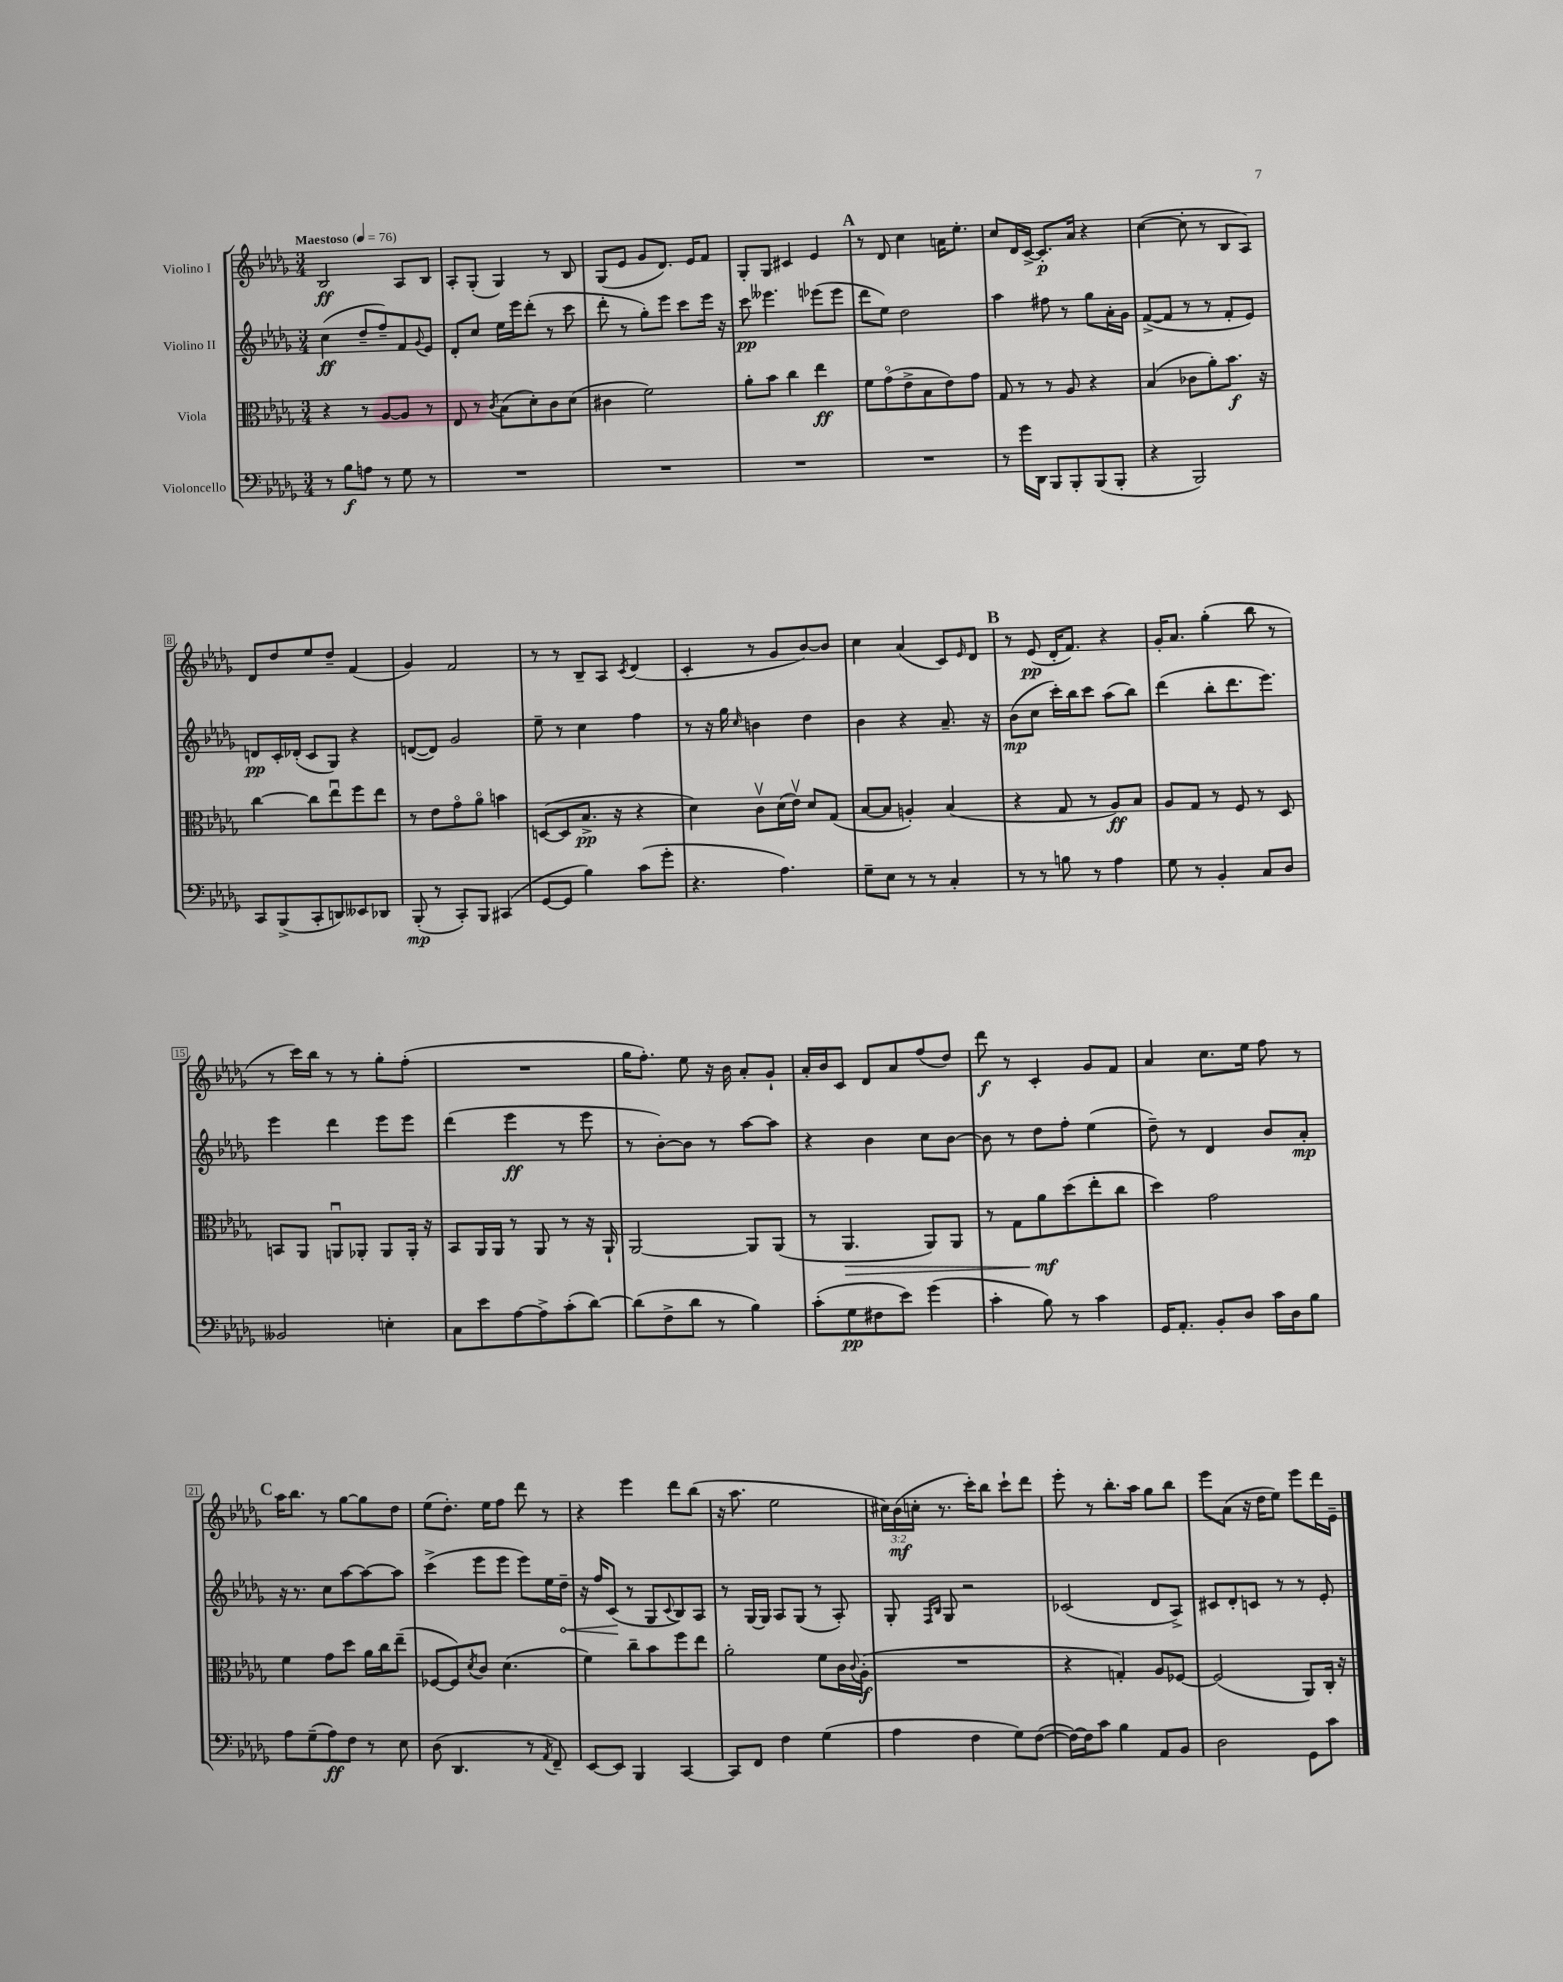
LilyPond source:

<<
\new StaffGroup <<
\new Staff = "s0" \with { instrumentName = "Violino I" } {
    \clef treble \key des \major \numericTimeSignature \time 3/4 \override Staff.TupletNumber.text = #tuplet-number::calc-fraction-text \tempo "Maestoso" 4 = 76
    bes2\ff aes8 bes8 |
    aes8-. ges8-.( ges4) r8 bes8 |
    ges8( ees'8 ges'8 des'8.) ees'16 f'8 |
    ges8-. ges8 cis'4 ees'4 |
    \mark \markup { \bold "A" } r8 des'8 c''4 a'16 ees''8.-. |
    c''8 des'16 c'16~-> c'8.-.\p aes'16 r4 |
    c''4~( c''8-. r8 bes8 aes8) |
    des'8 des''8 ees''8 des''8-- f'4( |
    ges'4) f'2 |
    r8 r8 bes8-- aes8 \acciaccatura { c'8 } des'4( |
    c'4-. r8 ges'8 bes'8~) bes'8 |
    c''4 aes'4( c'8) \grace { ees'16 } des'8 |
    \mark \markup { \bold "B" } r8 ees'8\pp( des'16-. f'8.) r4 |
    ges'16-. aes'8. ges''4-.( bes''8 r8 |
    r8 c'''16) bes''16 r8 r8 ges''8-. f''8-.( |
    R2. |
    ges''16 f''8.-.) ees''8 r16 bes'16 aes'8-. ges'8-! |
    aes'16-. bes'16 c'8 des'8 aes'8 f''8( des''8) |
    des'''8\f r8 c'4-. ges'8 f'8 |
    aes'4 c''8. ees''16 f''8 r8 |
    \mark \markup { \bold "C" } aes''16 bes''8. r8 ges''8~ ges''8 des''8 |
    ees''8( des''8.-.) ees''16 f''8 des'''8 r8 |
    r4 ees'''4 des'''8 bes''8( |
    r16 aes''8. ees''2 |
    \tuplet 3/2 { cis''16) bes'16\mf( c''16-. } r8. c'''16-.) bes''8 c'''8-! des'''8 |
    ees'''8-. r8 bes''8.-. aes''16 ges''8 bes''8 |
    ees'''8 aes'8( r16 des''16 ees''8) ees'''8 des'''16 ees'16-- \bar "|." |
}
\new Staff = "s1" \with { instrumentName = "Violino II" } {
    \clef treble \key des \major \numericTimeSignature \time 3/4
    c''4\ff( des''8-- f''8--) f'8 \appoggiatura { ges'8 } ees'8 |
    des'8-. c''8 ees''16 ees'''16 des'''8-.( r8 c'''8 |
    des'''8-. r8 ges''8-.) ees'''8 c'''8 ees'''16 r16 |
    c'''8\pp eeses'''4. ees'''8( ees'''8 |
    \mark \markup { \bold "A" } des'''8 ees''8) des''2 |
    aes''4 fis''8 r8 ges''8 aes'16-. ges'16 |
    f'8~->( f'8 r8 r8 f'8-. ees'8) |
    d'8\pp c'16-. des'16-.( c'8 ges8) r4 |
    d'8~( d'8) ges'2 |
    ees''8-- r8 c''4 f''4 |
    r8 r16 ges''16 \grace { c''16 } b'4 des''4 |
    bes'4 r4 aes'8.-- r16 |
    \mark \markup { \bold "B" } bes'8\mp( c''8 c'''16-.) bes''16 c'''8 aes''8( bes''8) |
    des'''4( bes''8-. des'''8. ees'''8.) |
    ees'''4 des'''4 ees'''8 ees'''8 |
    des'''4( ees'''4\ff r8 ees'''8 |
    r8 bes'8~-.) bes'8 r8 aes''8~ aes''8 |
    r4 bes'4 c''8 bes'8~ |
    bes'8 r8 des''8 f''8-. ees''4( |
    des''8--) r8 des'4 bes'8 aes'8-.\mp |
    \mark \markup { \bold "C" } r16 r8. c''8 aes''8~ aes''8~ aes''8 |
    c'''4->( ees'''8 ees'''8 ees'''8) ees''16 \once \override Hairpin.circled-tip = ##t des''16--\< |
    r16 f''16 c'8\!( r8 ges8 \appoggiatura { c'8 } bes8) aes8 |
    r8 ges16~ ges16 aes8 ges8( r8 aes8-.) |
    ges8-. \grace { f16 bes16 } ges8 r2 |
    ces'2( des'8 aes8->) |
    cis'8 des'8-. c'8 r8 r8 ees'8-. \bar "|." |
}
\new Staff = "s2" \with { instrumentName = "Viola" } {
    \clef alto \key des \major \numericTimeSignature \time 3/4
    r4 r8 aes8~ aes8 r8 |
    ees8 r8 \acciaccatura { c'8 } bes8( des'8-.) c'8 des'8( |
    cis'4 f'2) |
    aes'8-. bes'8 c''4 ees''4\ff |
    \mark \markup { \bold "A" } f'8 ges'8\flageolet( ees'8-> bes8 ees'8) ges'8 |
    ges8 r8 r8 aes8 r4 |
    bes4( ces'8 aes'8-.) bes'8.\f r16 |
    c''4~ c''8 ees''8\downbow f''8 ees''8 |
    r8 ees'8 ges'8\flageolet aes'8\flageolet b'4 |
    d8~( d8 bes8.->\pp r16 r4 |
    des'4) c'8\upbow des'16( ees'16\upbow) des'8 ges8( |
    bes8~ bes8 a4-.) bes4( |
    \mark \markup { \bold "B" } r4 ges8 r8 aes8\ff) bes8 |
    aes8 ges8 r8 f8 r8 des8 |
    b,8 aes,8 a,8\downbow aes,8-. aes,8 aes,16-. r16 |
    bes,8 aes,16 aes,16 r8 aes,8 r8 r16 aes,16-! |
    aes,2~ aes,8 aes,8( |
    r8 aes,4.\> aes,8) aes,8 |
    r8 ges8 aes'8\mf\! des''8( ees''8-. c''8 |
    des''4) ges'2 |
    \mark \markup { \bold "C" } f'4 ges'8 des''8 aes'16 c''16 ees''8--( |
    fes8~ fes8) \acciaccatura { des'8 } c'8 des'4.( |
    f'4) c''8-- bes'8 f''8 ees''8 |
    aes'2-. f'8 c'16 \appoggiatura { c'8 } aes16-.\f( |
    R2. |
    r4 g4-.) aes8 fes8~ |
    fes2( aes,8) c16-. r16 \bar "|." |
}
\new Staff = "s3" \with { instrumentName = "Violoncello" } {
    \clef bass \key des \major \numericTimeSignature \time 3/4
    r8 bes8\f a8 r8 ges8 r8 |
    R2. |
    R2. |
    R2. |
    \mark \markup { \bold "A" } R2. |
    r8 ges'16 des,16 bes,,8 bes,,8-. bes,,8( bes,,8-. |
    r4 bes,,2) |
    c,8 bes,,8->( c,8-. d,8) eeses,8 des,8 |
    bes,,8-.\mp( r8 c,8-.) bes,,8 cis,4( |
    ges,8~ ges,8 bes4) c'8( ges'8-. |
    r4. aes4.) |
    ges8-- ees8 r8 r8 c4-. |
    \mark \markup { \bold "B" } r8 r8 b8 r8 aes4 |
    ges8 r8 bes,4-. c8 des8 |
    beses,2 e4-. |
    c8 ees'8 aes8~ aes8-> c'8-.( des'8~) |
    des'8( f8-> des'8 r8 bes4) |
    c'8-.( ges8\pp fis8 ees'8) ges'4( |
    c'4-. bes8) r8 c'4 |
    ges,16 aes,8.-. bes,8-. des8 c'16 des16 bes8 |
    \mark \markup { \bold "C" } aes8 ges8--( aes8\ff) f8 r8 ees8 |
    des8( des,4. r8 \acciaccatura { aes,8 } f,8--) |
    ees,8~ ees,8 bes,,4 c,4~ |
    c,8 f,8 f4 ges4( |
    aes4 f4 ges8) f8~( |
    f16~) f16 c'8 bes4 aes,8 bes,8 |
    des2 ges,8 c'8 \bar "|." |
}
>>
>>
\layout { \context { \Score \override BarNumber.stencil = #(make-stencil-boxer 0.1 0.3 ly:text-interface::print) } }
